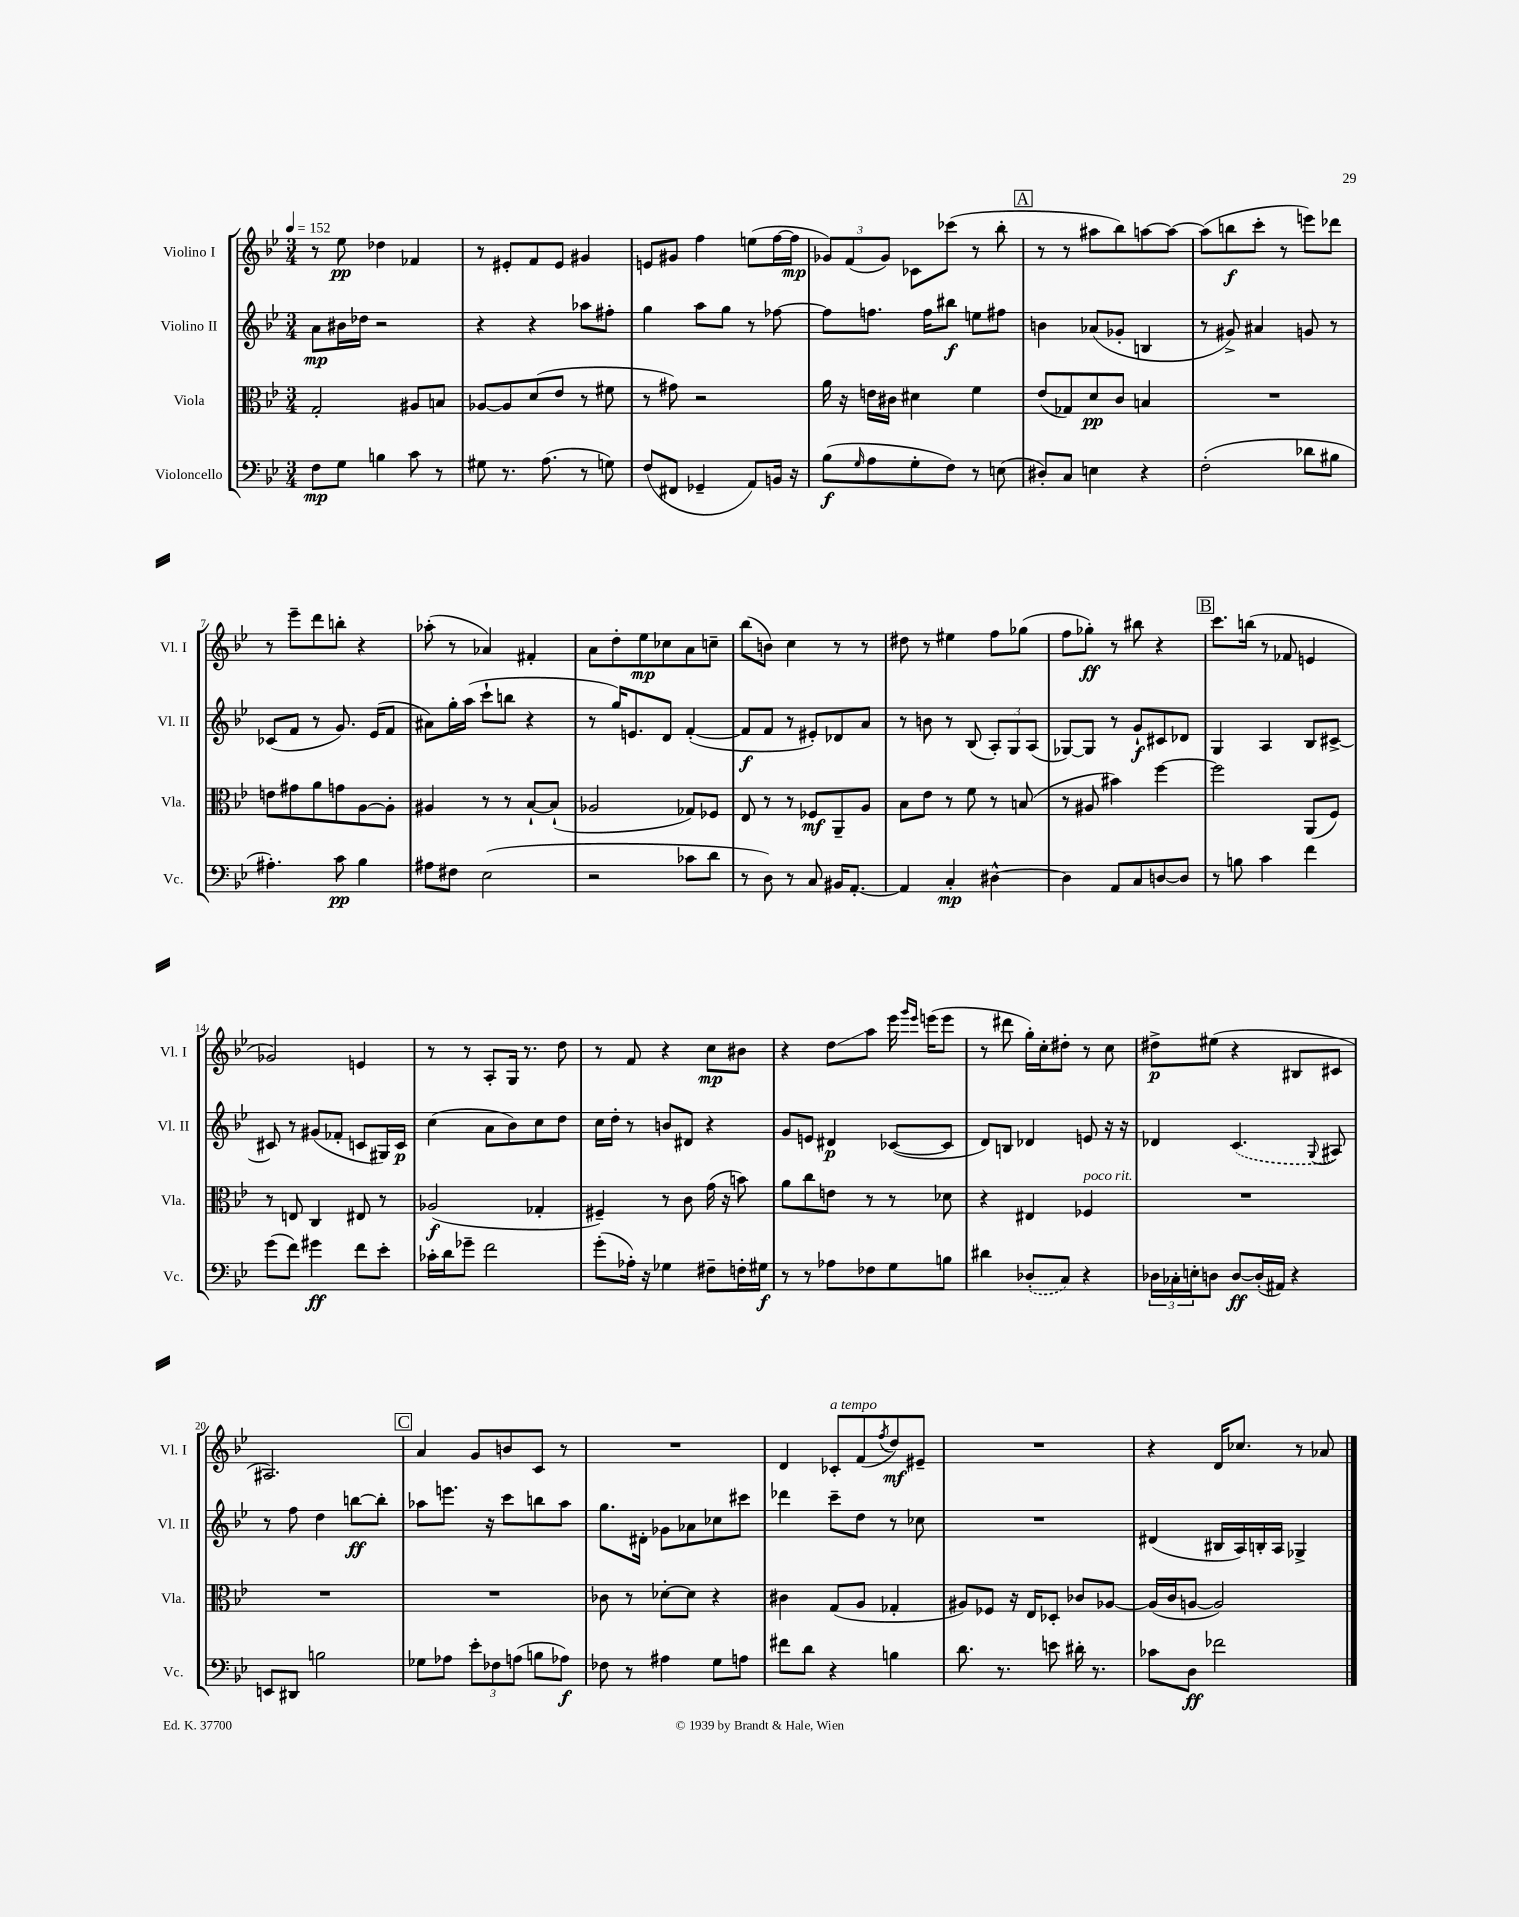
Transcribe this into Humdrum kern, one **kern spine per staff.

**kern	**kern	**kern	**kern
*staff4	*staff3	*staff2	*staff1
*clefF4	*clefC3	*clefG2	*clefG2
*k[b-e-]	*k[b-e-]	*k[b-e-]	*k[b-e-]
*M3/4	*M3/4	*M3/4	*M3/4
*MM152	*MM152	*MM152	*MM152
8F	2G'	8a	8r
8G	.	16b#	8ee-
.	.	16dd-	.
4B	.	2r	4dd-
8c	8A#	.	4f-
8r	8B	.	.
=	=	=	=
8G#	[8A-	4r	8r
8.r	8A-]	.	8e#'
.	(8d	4r	8f
(8.A	.	.	.
.	8e-	.	8e#
8r	8r	8aa-	4g#
8G)	8f#	8ff#'	.
=	=	=	=
(8F	8r	4gg	8e
8FF#	8g#)	.	8g#
4GG-~	2r	8aa	4ff
.	.	8gg	.
8AA)	.	8r	(8ee
16BB	.	[8ff-	[16ff
16r	.	.	16ff]
=	=	=	=
(8B-	16a	8ff-]	12g-)
.	16r	.	.
.	.	.	(12f
16qqG	.	.	.
8A	16e	8.ff	.
.	.	.	12g-)
.	16c#	.	.
8G'	4d#	.	8c-
.	.	16ff	.
8F)	.	8bb#	(8ccc-
8r	4f	8ee	8r
(8E	.	8ff#	8bb-'
=	=	=	=
8D#')	(8e-	4b	8r
8C	8G-)	.	8r
4E	8d	(8a-	8aa#
.	8c	8g-'	8bb-)
4r	4B	4B	[8aa
.	.	.	8aa_
=	=	=	=
(2F'	2.r	8r	(8aa]
.	.	8g#^)	8bb
.	.	4a#	8ccc'
.	.	.	8r
8d-	.	8g	8eee)
8B#	.	8r	8ddd-
=	=	=	=
4.A#')	8e	(8c-	8r
.	8g#	8f	8eee-~
.	8a	8r	8ddd
8c	8g	8.g)	8bb'
4B-	[8A	.	4r
.	.	(16e-	.
.	8A']	8f	.
=	=	=	=
8A#	4A#	8a#)	(8aa-'
8F#	.	16gg'	8r
.	.	(16aa	.
(2E-	8r	8ccc`	4a-)
.	8r	8bb	.
.	[8B-`	4r	4f#'
.	(8B-`]	.	.
=	=	=	=
2r	2A-	8r	8a
.	.	16gg)	8dd'
.	.	8.e	.
.	.	.	8ee-
.	.	8d	8cc-
8c-	8G-)	([4f'	8a
8d	8F-	.	8cc~
=	=	=	=
8r	8E-	8f]	(8bb-
8D)	8r	8f	8b)
8r	8r	8r	4cc
8C	8F-	8e#')	.
16BB#	8AA~	8d-	8r
[8.AA'	.	.	.
.	8A	8a	8r
=	=	=	=
4AA]	8B-	8r	8dd#
.	8e-	8b	8r
4C'	8r	8r	4ee#
.	8f	(8B-	.
[4D#^^	8r	12A')	8ff
.	.	12G	.
.	(8B	.	(8gg-
.	.	(12A	.
=	=	=	=
4D#]	8r	[8G-)	8ff
.	8A#	8G-]	8gg-')
8AA	4b#)	8r	8r
8C	.	8g`	8bb#
[8D	[4ff	8c#	4r
8D]	.	8d-	.
=	=	=	=
8r	2ff]	4G	8.ccc
8B	.	.	.
.	.	.	(16bb
4c	.	4A	8r
.	.	.	8f-
4f	(8AA	8B-	4e
.	8F)	[8c#^	.
=	=	=	=
(8g	8r	8c#]	2g-)
8f)	8E	8r	.
4g#	4C	(8g#	.
.	.	8f-'	.
8f	8E#	8c	4e
8e-'	8r	16G#)	.
.	.	16c	.
=	=	=	=
16c-'	(2A-	(4cc	8r
16d	.	.	.
8g-~	.	.	8r
2f	.	8a	8A'
.	.	8b-)	16G
.	.	.	8.r
.	4G-'	8cc	.
.	.	8dd	8dd
=	=	=	=
(8g'	4F#~)	16cc	8r
.	.	16dd'	.
16A-')	.	8r	8f
16r	.	.	.
4G-	8r	8b	4r
.	8c	8d#	.
8F#~	(16g	4r	8cc
.	16r	.	.
16F'	8b)	.	8b#
16G#	.	.	.
=	=	=	=
8r	8a	8g	4r
8r	8cc	8e	.
8A-	8e	4d#	8dd
8F-	8r	.	8aa
8G	8r	([8c-	16eee-
.	.	.	16qqggg
.	.	.	16qqeee-
.	.	.	(16eee
8B	8d-	8c-]	8eee
=	=	=	=
4d#	4r	8d)	8r
.	.	8B	8ddd#
(8D-'	4E#	4d-	16gg')
.	.	.	16cc'
8C)	.	.	8dd#'
4r	4F-	8e	8r
.	.	16r	8cc
.	.	16r	.
=	=	=	=
24D-	2.r	4d-	8dd#^
24C-'	.	.	.
24E'	.	.	.
8D	.	.	(8ee#
[8D	.	(4.c	4r
(16D']	.	.	.
16AA#)	.	.	.
4r	.	.	8B#
.	.	8qqG	.
.	.	8A#)	8c#
=	=	=	=
8EE	2.r	8r	2.A#)
8DD#	.	8ff	.
2B	.	4dd	.
.	.	[8bb	.
.	.	8bb']	.
=	=	=	=
8G-	2.r	8aa-	4a
8A-	.	8.eee	.
12e-'	.	.	8g
.	.	16r	.
12F-	.	.	.
.	.	8ccc	8b
(12A	.	.	.
8B	.	8bb	8c
8A-)	.	8aa-	8r
=	=	=	=
8F-	8c-	8.gg	2.r
8r	8r	.	.
.	.	16d#'	.
4A#	[8d-'	8g-	.
.	8d-]	8a-	.
8G	4r	8cc-	.
8A	.	8ccc#	.
=	=	=	=
8f#	4c#	4ddd-	4d
8d	.	.	.
4r	(8G	8ccc~	8c-'
.	8A	8dd	(8f
.	.	.	8qff
4B	4G-'	8r	8dd)
.	.	8cc-	8e#~
=	=	=	=
8.d	8A#)	2.r	2.r
.	8F-	.	.
8.r	.	.	.
.	16r	.	.
.	16E-	.	.
8e	8D-'	.	.
16d#'	8c-	.	.
8.r	.	.	.
.	[8A-	.	.
=	=	=	=
8c-	(16A-]	(4d#	4r
.	16c	.	.
8D	[8A	.	.
2f-	2A])	16B#	16d
.	.	16A)	8.cc-
.	.	16B'	.
.	.	16A	.
.	.	4G-^	8r
.	.	.	8a-
==	==	==	==
*-	*-	*-	*-
